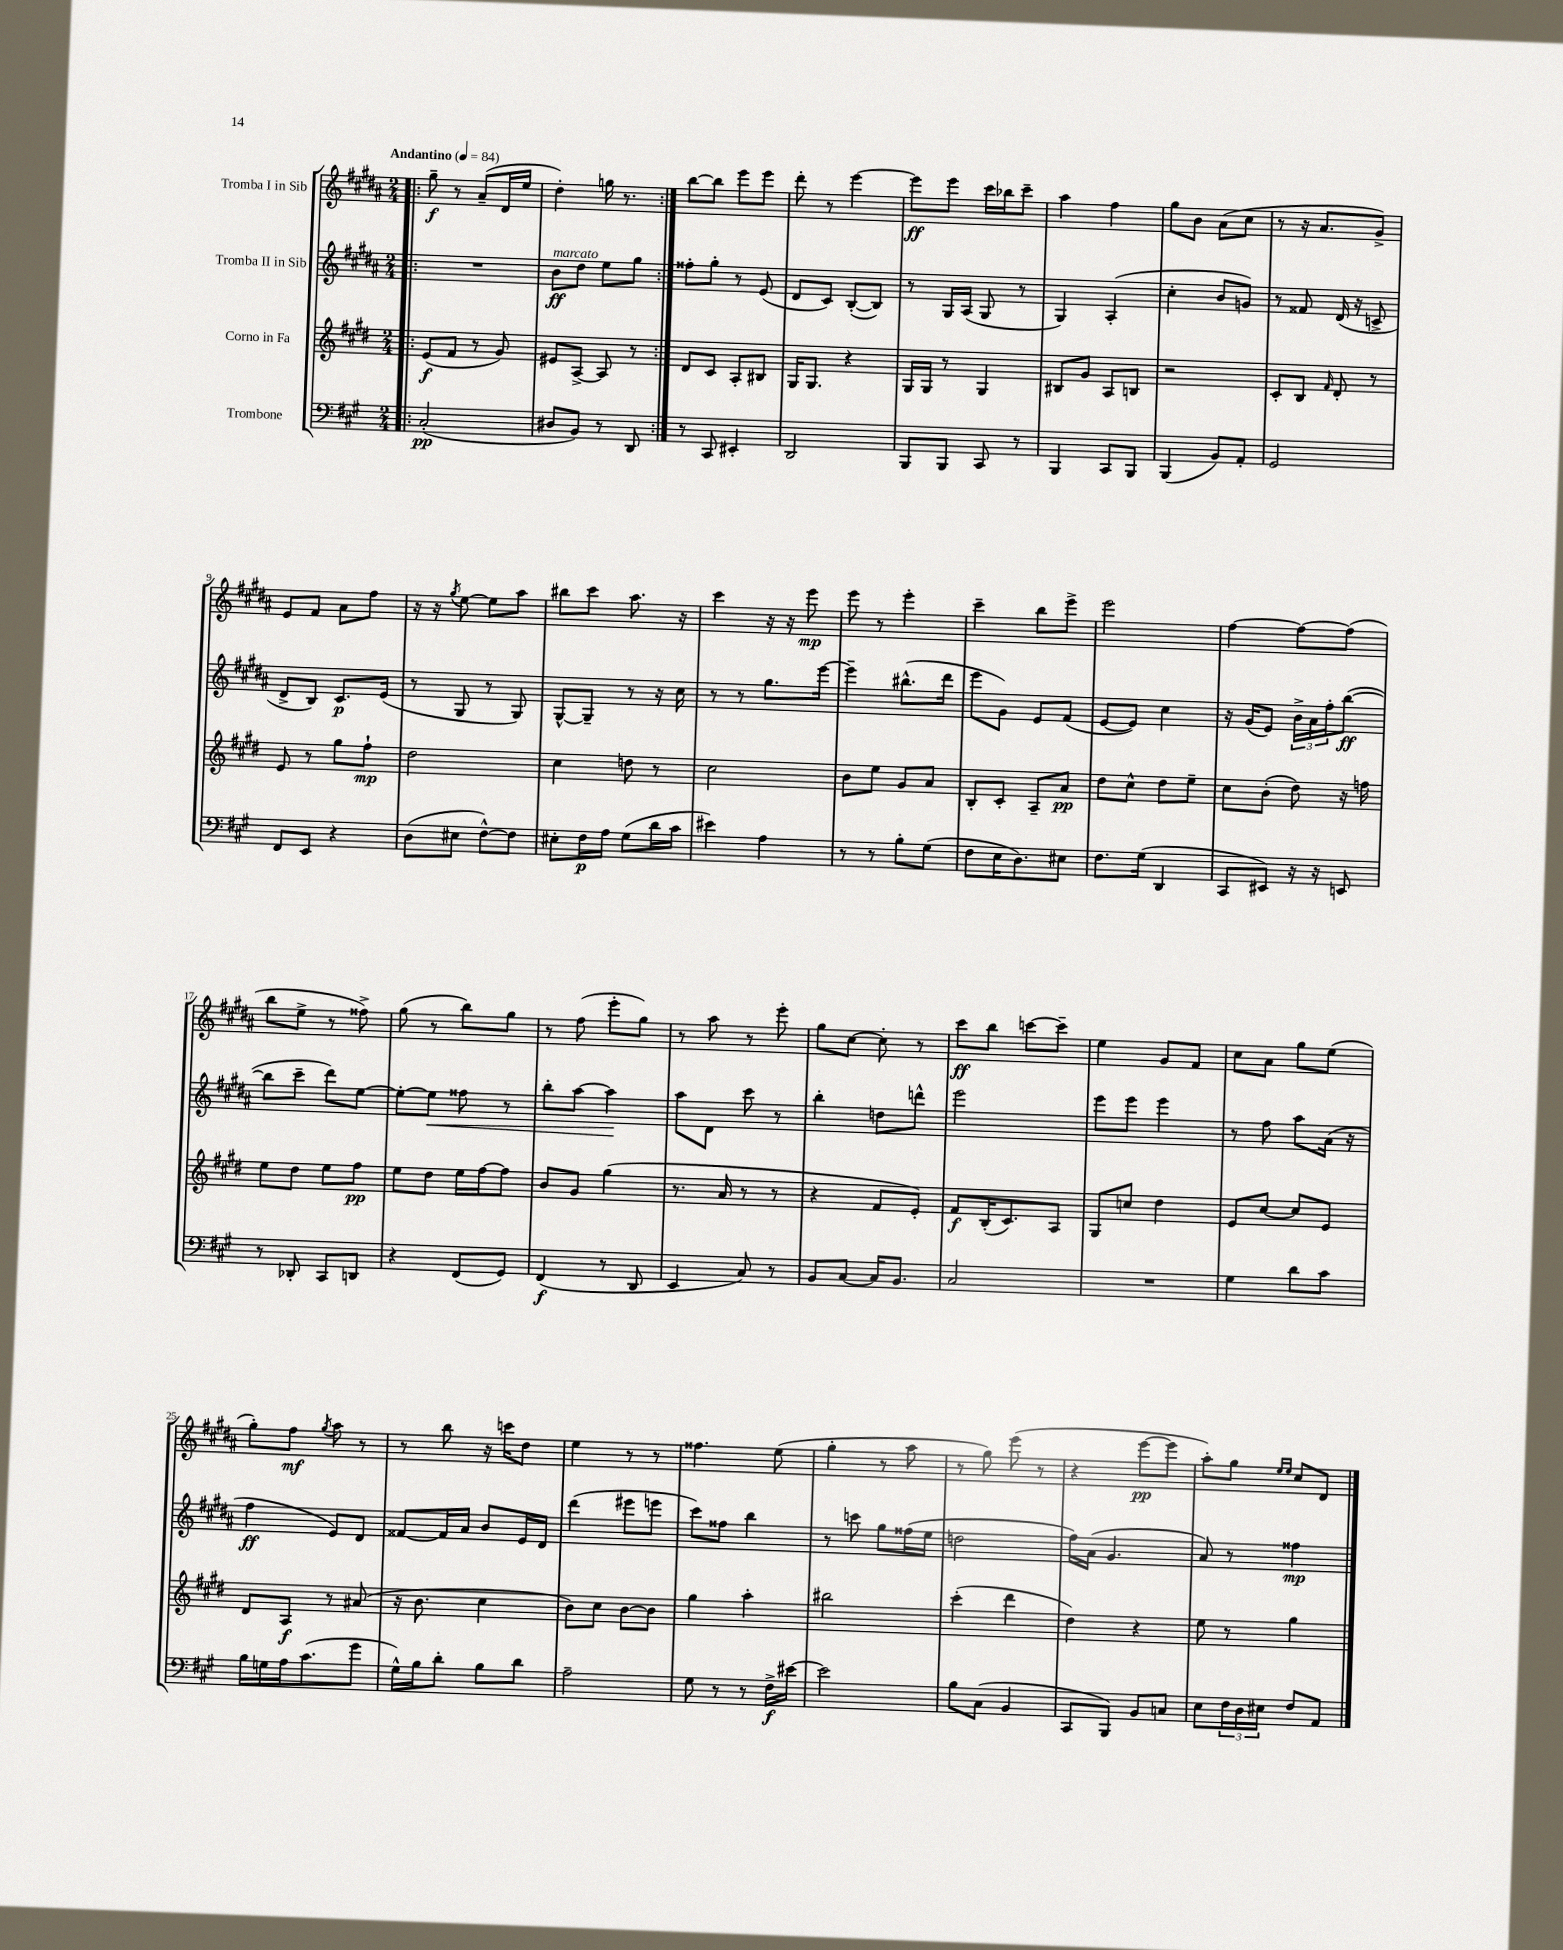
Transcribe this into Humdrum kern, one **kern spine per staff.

**kern	**kern	**kern	**kern
*staff4	*staff3	*staff2	*staff1
*clefF4	*clefG2	*clefG2	*clefG2
*k[f#c#g#]	*k[f#c#g#d#]	*k[f#c#g#d#a#]	*k[f#c#g#d#a#]
*M2/4	*M2/4	*M2/4	*M2/4
*MM84	*MM84	*MM84	*MM84
=!|:	=!|:	=!|:	=!|:
(2C#'	(8e	2r	8gg#~
.	8f#	.	8r
.	8r	.	(8a#~
.	8g#)	.	16d#
.	.	.	16ee
=	=	=	=
8D#	8e#	8b	4dd#')
8BB)	[8A^	8dd#	.
8r	8A]	8ee	16gg
.	.	.	8.r
8DD	8r	8gg#	.
=:|!	=:|!	=:|!	=:|!
8r	8d#	8ff##'	[8bb
8CC#	8c#	8gg#'	8bb]
4EE#'	8A'	8r	8eee
.	8B#	(8e	8eee
=	=	=	=
2DD	16G#	8d#	8ddd#'
.	8.G#	.	.
.	.	8c#)	8r
.	4r	([8B'	[4eee
.	.	8B])	.
=	=	=	=
8BBB	16G#	8r	8eee]
.	16G#	.	.
8BBB	8r	16G#	8eee
.	.	(16A#	.
8CC#	4G#	8G#	16ccc#
.	.	.	16bb-
8r	.	8r	8ccc#~
=	=	=	=
4BBB	8B#	4G#)	4aa#
.	8g#	.	.
8CC#	8A	(4A#'	4ff#
8BBB	8B	.	.
=	=	=	=
(4BBB	2r	4cc#'	8gg#
.	.	.	8b
8BB)	.	8b	(8a#
8AA'	.	8g)	8cc#
=	=	=	=
2GG#	8c#'	8r	8r
.	8B	8f##	16r
.	.	.	8.a#
.	16qqf#	.	.
.	8d#'	(16d#	.
.	.	16r	.
.	8r	8c^	8g#^)
=	=	=	=
8FF#	8e	8d#^	8e
8EE	8r	8B)	8f#
4r	8gg#	8.c#	8a#
.	8ff#`	.	8ff#
.	.	(16e	.
=	=	=	=
(8D	2dd#	8r	16r
.	.	.	16r
.	.	.	8qgg#
8E#	.	8G#	[8ee
[8F#^^)	.	8r	8ee]
8F#]	.	8G#)	8aa#
=	=	=	=
8E#'	4cc#	[8G#^^	8bb#
16F#	.	8G#~]	8ccc#
16A	.	.	.
(8G#	8dd	8r	8.aa#
16d	8r	16r	.
16c#	.	16cc#	16r
=	=	=	=
4e#)	2cc#	8r	4ccc#
.	.	8r	.
4A	.	8.gg#	16r
.	.	.	16r
.	.	.	8eee
.	.	[16eee	.
=	=	=	=
8r	8b	4eee~]	8eee
8r	8ee	.	8r
8B'	8g#	(8.bb#^^	4eee'
(8G#	8a	.	.
.	.	16ddd#	.
=	=	=	=
8F#	8B'	8eee	4ccc#~
16E	8c#'	8g#)	.
8.D)	.	.	.
.	8A~	8e	8bb
8E#	8a	(8f#	8eee^
=	=	=	=
8.F#	8dd#	[8e	2eee
.	8cc#^^	8e])	.
(16G#	.	.	.
4DD	8dd#	4cc#	.
.	8ee~	.	.
=	=	=	=
8CC#	8cc#	16r	[4ff#
.	.	(16g#	.
8EE#)	(8b'	8e)	.
16r	8dd#)	24b^	8ff#_
.	.	24a#	.
16r	.	.	.
.	.	24ff#'	.
8EE	16r	([8bb	(8ff#]
.	16ff	.	.
=	=	=	=
8r	8ee	8bb]	8bb
8DD-'	8dd#	8ccc#~	8ee^
8CC#	8ee	8ddd#)	8r
8DD	8ff#	[8ee	8ff##^)
=	=	=	=
4r	8ee	8ee'_	(8gg#
.	8dd#	8ee]	8r
(8FF#	16ee	8ff##	8bb)
.	[16ff#	.	.
8GG#)	8ff#]	8r	8gg#
=	=	=	=
(4FF#	8b	8bb'	8r
.	8g#	[8aa#	(8ff#
8r	(4gg#	4aa#]	8eee'
8DD	.	.	8gg#)
=	=	=	=
4EE	8.r	8aa#	8r
.	.	8d#	8aa#
.	16a	.	.
8C#)	8r	8ccc#	8r
8r	8r	8r	8eee'
=	=	=	=
8BB	4r	4bb'	8gg#
[8C#	.	.	[8cc#
16C#]	8f#	8dd	8cc#']
8.BB	.	.	.
.	8e')	8ddd^^	8r
=	=	=	=
2C#	8f#	2eee	8ccc#
.	(16B'	.	8bb
.	8.c#)	.	.
.	.	.	[8ccc
.	8A	.	8ccc~]
=	=	=	=
2r	8G#	8eee	4ee
.	8cc	8eee	.
.	4dd#	4eee	8g#
.	.	.	8f#
=	=	=	=
4G#	8e	8r	8cc#
.	[8cc#	8ff#	8a#
8d	8cc#]	8aa#	8gg#
8c#	8e	(16a#	(8ee
.	.	16r	.
=	=	=	=
16B	8d#	4ff#	8gg#')
16G	.	.	.
16A	8A	.	8ff#
(8.c#	.	.	.
.	.	.	8qgg#
.	8r	8e)	8aa#
8g#	(8a#	8d#	8r
=	=	=	=
16G#^^)	16r	[8f##	8r
16B	8.b	.	.
8d'	.	16f##]	8bb
.	.	16a#	.
8B	4cc#	8b	16r
.	.	.	16ccc
8d	.	16e	8dd#
.	.	16d#	.
=	=	=	=
2A~	8b)	(4ddd#	4ee
.	8cc#	.	.
.	[8b	8eee#	8r
.	8b]	8eee	8r
=	=	=	=
8G#	4gg#	8ccc#)	4.ff##
8r	.	8ff##	.
8r	4aa'	4bb	.
16F#^	.	.	(8ee
[16e#	.	.	.
=	=	=	=
2e#]	2bb#	8r	4gg#'
.	.	8ccc	.
.	.	8gg#	8r
.	.	(16ff##	8aa#
.	.	16ee	.
=	=	=	=
8B	(4ccc#'	2dd	8r
(8C#	.	.	8gg#)
4BB	4ddd#	.	(8eee
.	.	.	8r
=	=	=	=
8CC#	4dd#)	16ff#)	4r
.	.	(16a#	.
8BBB)	.	4.g#	.
8BB	4r	.	[8eee
8C	.	.	8eee]
=	=	=	=
8E	8ee	8a#)	8aa#')
24F#	8r	8r	8gg#
24D	.	.	.
24E#	.	.	.
.	.	.	16qqee
.	.	.	16qqee
8F#	4gg#	4ff##	8cc#
8AA	.	.	8d#
==	==	==	==
*-	*-	*-	*-
